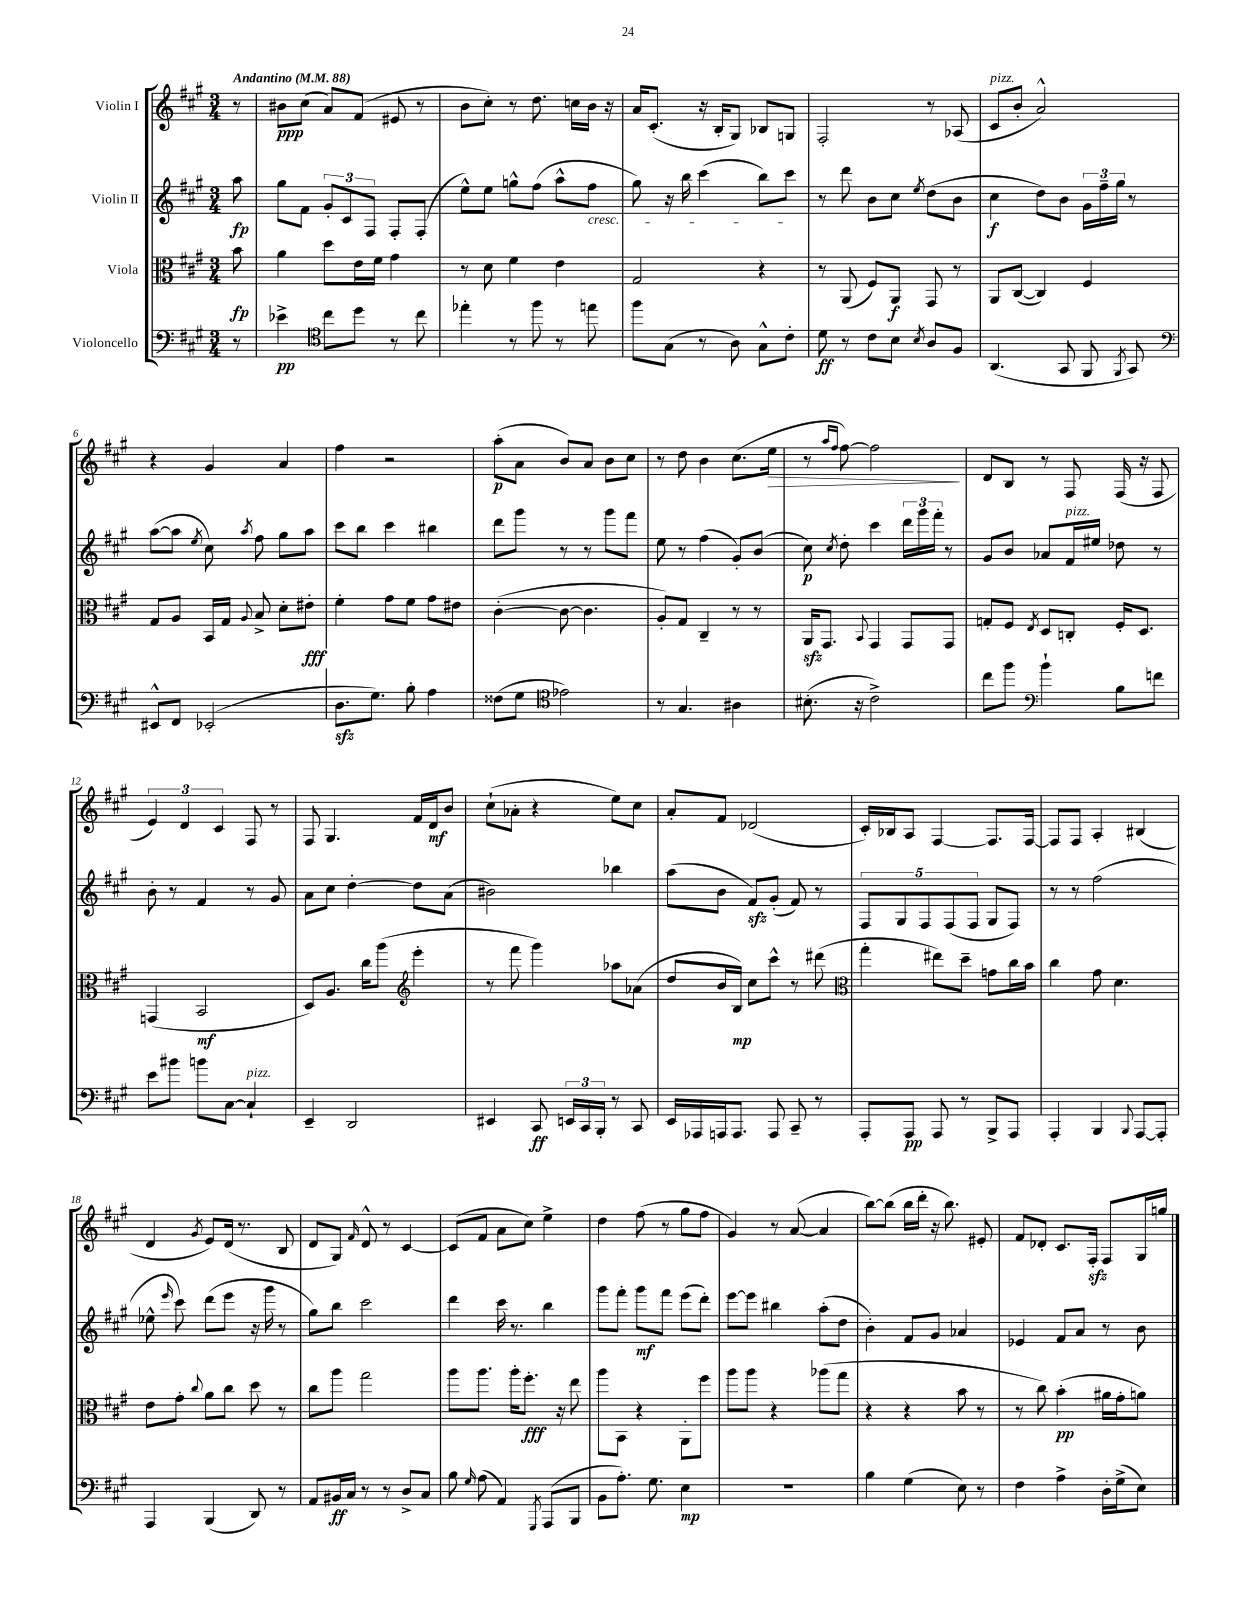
<<
\new StaffGroup <<
\new Staff = "s0" \with { instrumentName = "Violin I" } {
    \clef treble \key a \major \numericTimeSignature \time 3/4 \partial 8 \tempo "Andantino" 4 = 88
    \autoBeamOff r8 |
    bis'8[\ppp cis''8]( a'8[) fis'8]( eis'8 r8 |
    b'8[ cis''8]-.) r8 d''8. c''16[ b'16] r16 |
    a'16[ cis'8.]-.( r16 b16[-. gis8]) bes8[ g8] |
    fis2-. r8 aes8( |
    cis'8[^\markup { \italic "pizz." } b'8]-. a'2-^) |
    r4 gis'4 a'4 |
    fis''4 r2 |
    a''8[-.\p( a'8] b'8[) a'8] b'8[ cis''8] |
    r8 d''8 b'4 cis''8.[( e''16]\> |
    r8 \grace { a''16[ fis''16] } fis''8~) fis''2\! |
    d'8[ b8] r8 fis8 fis16( r16 fis8 |
    \tuplet 3/2 { e'4) d'4 cis'4 } fis8 r8 |
    fis8 gis4. fis'16[ d'16\mf b'8] |
    cis''8[-!( aes'8]-. r4 e''8[) cis''8] |
    a'8[-. fis'8] des'2( |
    cis'16[-.) bes16 a8] fis4~ fis8.[ fis16]~ |
    fis8[ fis8] a4-. bis4( |
    d'4 \acciaccatura { gis'8 } e'8[) d'16]( r8. b8 |
    d'8[ gis8]) \grace { fis'16 } d'8-^ r8 cis'4~ |
    cis'8[( fis'8] a'8[ cis''8]) e''4-> |
    d''4 fis''8( r8 gis''8[ fis''8] |
    gis'4) r8 a'8~( a'4 |
    b''8[~) b''8]( b''16[ d'''16]-. r16 b''8.) eis'8-. |
    fis'8[ des'8]-. cis'8.[ fis16]-.\sfz fis8[ gis16 g''16] \bar "|." |
}
\new Staff = "s1" \with { instrumentName = "Violin II" } {
    \clef treble \key a \major \numericTimeSignature \time 3/4 \partial 8
    \autoBeamOff a''8\fp |
    gis''8[ fis'8] \tuplet 3/2 { gis'8[-. cis'8 fis8] } fis8[-. fis8]-.( |
    e''8[-^) e''8] g''8[-^ fis''8]( a''8[-^ fis''8]\cresc |
    gis''8) r16 b''16 cis'''4( b''8[) cis'''8]\! |
    r8 d'''8 b'8[ cis''8] \acciaccatura { e''8 } d''8[( b'8] |
    cis''4\f d''8[) b'8] \tuplet 3/2 { gis'16[ fis''16-- gis''16] } r8 |
    a''8[~( a''8] \acciaccatura { e''8 } cis''8) \acciaccatura { a''8 } fis''8 gis''8[ a''8] |
    cis'''8[ b''8] cis'''4 bis''4 |
    d'''8[ gis'''8] r8 r8 gis'''8[ fis'''8] |
    e''8 r8 fis''4( gis'8[-.) b'8]( |
    cis''8\p) \acciaccatura { cis''8 } d''8-. cis'''4 \tuplet 3/2 { d'''16[ gis'''16 fis'''16]-. } r8 |
    gis'8[ b'8] aes'8[ fis'16^\markup { \italic "pizz." } eis''16] des''8 r8 |
    b'8-. r8 fis'4 r8 gis'8 |
    a'8[ cis''8] d''4~-. d''8[ a'8]( |
    bis'2) bes''4 |
    a''8[( b'8] fis'8[\sfz) gis'8]-.( fis'8) r8 |
    \tuplet 5/4 { fis8[ gis8 fis8 fis8( fis8] } gis8[ fis8]) |
    r8 r8 fis''2( |
    ees''8-^ \grace { e'''16 } cis'''8) d'''8[( e'''8] r16 gis'''16 r8 |
    gis''8[) b''8] cis'''2 |
    d'''4 cis'''16 r8. b''4 |
    gis'''8[ fis'''8]-. gis'''8[\mf fis'''8] e'''8[( d'''8]-.) |
    e'''8[~ e'''8] bis''4 a''8[-.( d''8] |
    b'4-.) fis'8[ gis'8] aes'4 |
    ees'4 fis'8[ a'8] r8 b'8 \bar "|." |
}
\new Staff = "s2" \with { instrumentName = "Viola" } {
    \clef alto \key a \major \numericTimeSignature \time 3/4 \partial 8
    \autoBeamOff b'8\fp |
    a'4 d''8[ e'16 fis'16] gis'4 |
    r8 d'8 fis'4 e'4 |
    gis2 r4 |
    r8 a,8( fis8[) a,8]\f gis,8 r8 |
    a,8[ cis8]~( cis4) fis4 |
    gis8[ a8] b,16[ gis16] \appoggiatura { a8 } b8-> d'8[-. eis'8]-.\fff |
    fis'4-. gis'8[ fis'8] gis'8[ eis'8] |
    cis'4~-.( cis'8~ cis'4. |
    a8[-.) gis8] cis4-- r8 r8 |
    a,16[\sfz gis,8.] \appoggiatura { b,8 } gis,4 gis,8[ gis,8] |
    g8[-. fis8] \acciaccatura { e8 } d8[ c8]-. fis16[-. d8.] |
    g,4( b,2\mf |
    d8[) a8.] cis''16[ a''8]( \clef treble e'''4-. |
    r8 fis'''8 gis'''4) aes''8[ aes'8]( |
    d''8[ b'16 b16]\mp) cis''8[ cis'''8]-^ r8 dis'''8( |
    \clef alto gis''4-. eis''8[) d''8]-- g'8[ cis''16 b'16] |
    cis''4 gis'8 d'4. |
    e'8[ gis'8]-. \appoggiatura { cis''8 } a'8[ cis''8] d''8 r8 |
    cis''8[ a''8] gis''2 |
    a''8[ a''8.] a''16[-. fis''8.]-.\fff r16 e''8 |
    a''8[ b,8] r4 a,8[-. fis''8] |
    a''8[ a''8] r4 aes''8[( gis''8] |
    r4 r4 b'8 r8 |
    r8 cis''8) b'4-.\pp( ais'16[ gis'16-. a'8]) \bar "|." |
}
\new Staff = "s3" \with { instrumentName = "Violoncello" } {
    \clef bass \key a \major \numericTimeSignature \time 3/4 \partial 8
    \autoBeamOff r8 |
    ees'4->\pp \clef tenor cis''8[ d''8] r8 cis''8 |
    ees''4-. r8 fis''8 r8 e''8 |
    fis''8[ gis8]( r8 a8) gis8[-^ cis'8]-. |
    d'8\ff r8 cis'8[ b8] \acciaccatura { b8 } a8[ fis8] |
    a,4.( gis,8 fis,8 \acciaccatura { fis,8 } gis,8) |
    \clef bass eis,8[-^ fis,8] ees,2-.( |
    d8.[\sfz gis8.]) b8-. a4 |
    fisis8[( gis8] \clef tenor ees'2) |
    r8 gis4. ais4 |
    bis8.-.( r16 cis'2->) |
    cis''8[ fis''8] \clef bass b'4-! b8[ f'8] |
    e'8[ bis'8] b'8[ cis8]~ cis4-!^\markup { \italic "pizz." } |
    e,4-- d,2 |
    eis,4 cis,8\ff \tuplet 3/2 { e,16[ cis,16 b,,16]-. } r8 cis,8 |
    e,16[ aes,,16 a,,16 a,,8.] a,,8 cis,8-- r8 |
    a,,8[-. a,,8]\pp a,,8 r8 b,,8[-> a,,8] |
    a,,4-. b,,4 \appoggiatura { b,,8 } a,,8[~ a,,8]-. |
    a,,4 b,,4( d,8) r8 |
    a,8[ bis,16\ff cis16] r8 r8 d8[-> cis8] |
    b8 \grace { gis16 } a8( a,4) \acciaccatura { gis,,8 } a,,8[( b,,8] |
    b,8[ a8.]-.) gis8. e4\mp |
    R2. |
    b4 gis4( e8) r8 |
    fis4 a4-> d16[-. gis16->( e8]) \bar "|." |
}
>>
>>
